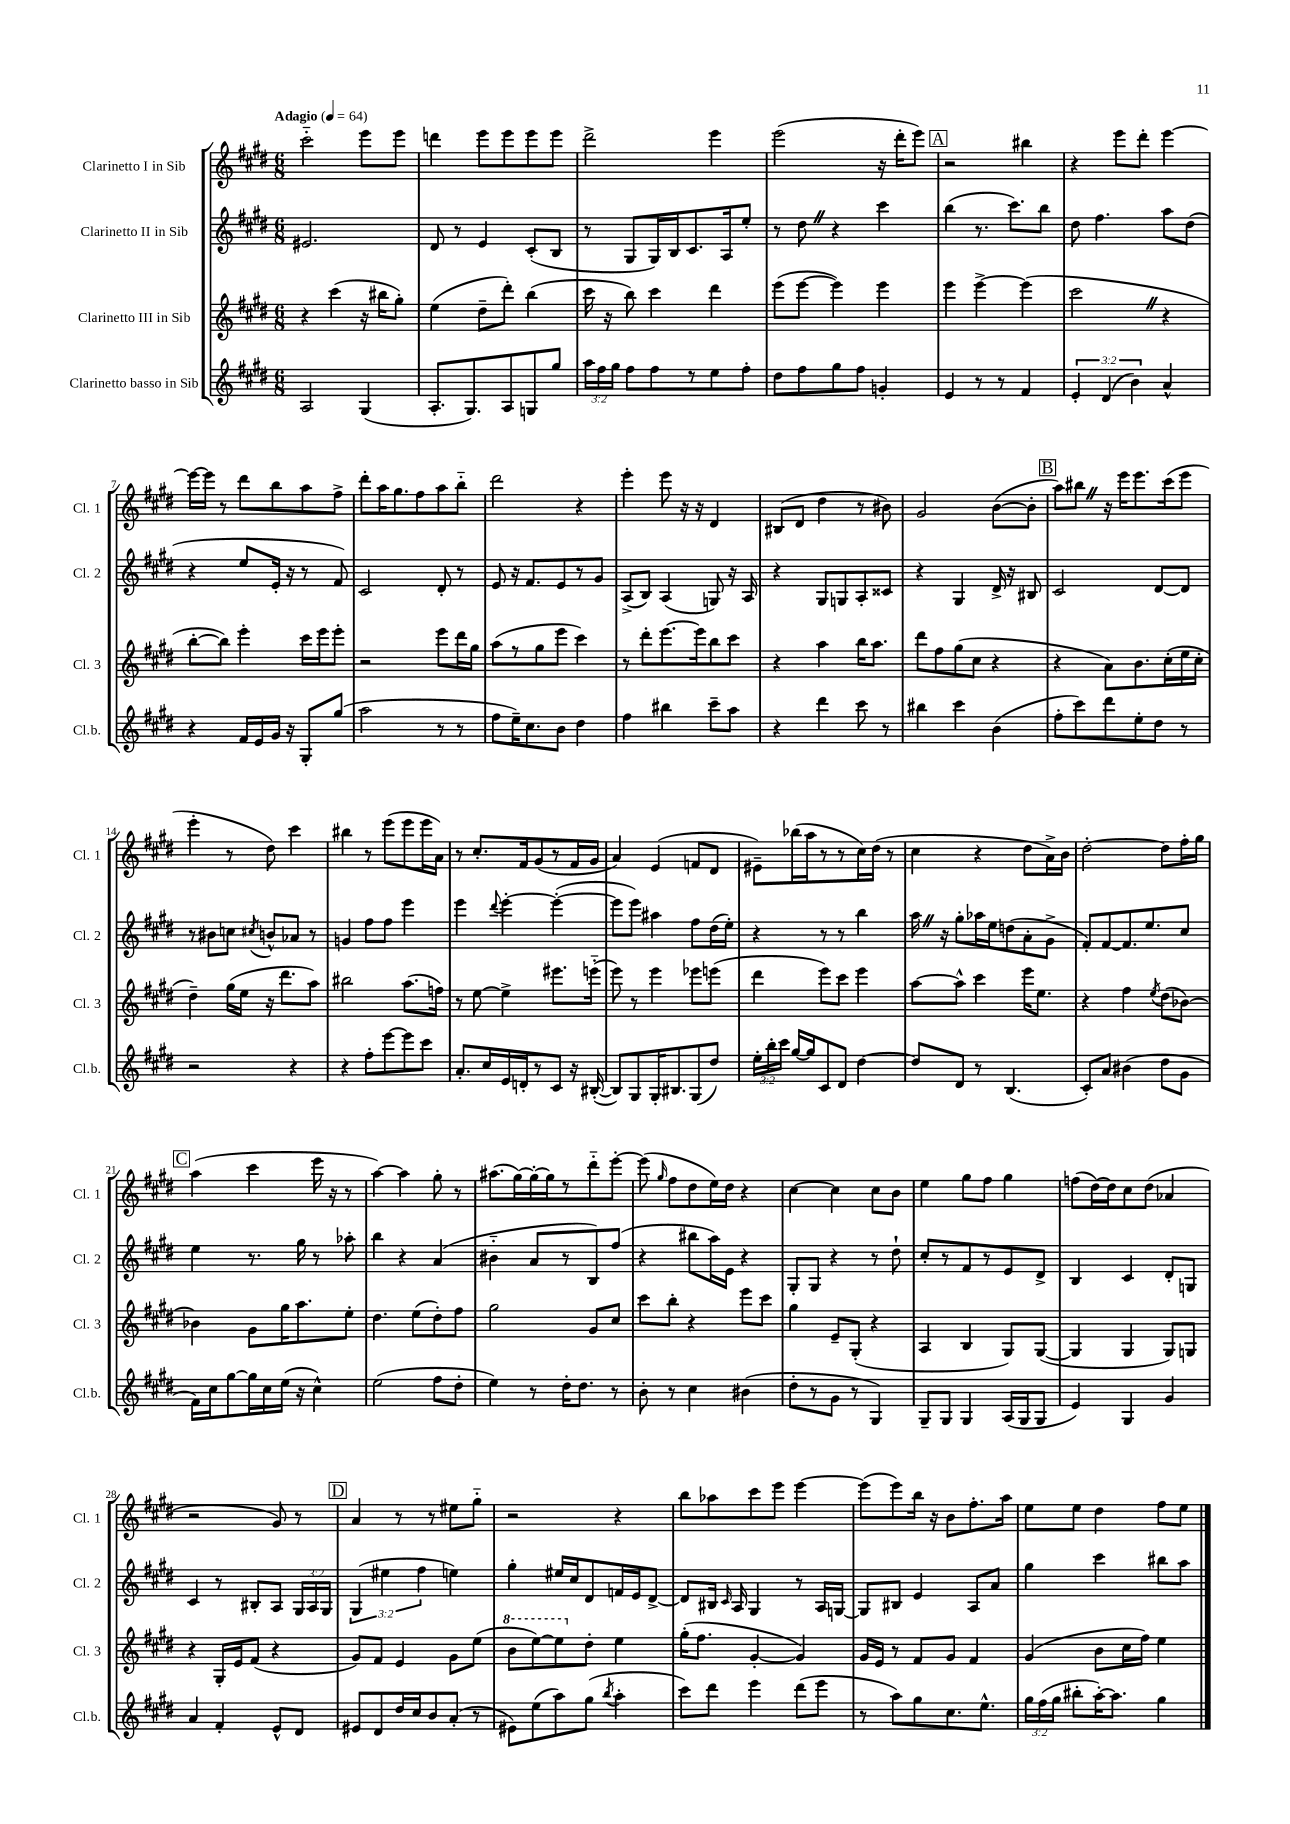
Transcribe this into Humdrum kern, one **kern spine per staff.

**kern	**kern	**kern	**kern
*staff4	*staff3	*staff2	*staff1
*clefG2	*clefG2	*clefG2	*clefG2
*k[f#c#g#d#]	*k[f#c#g#d#]	*k[f#c#g#d#]	*k[f#c#g#d#]
*M6/8	*M6/8	*M6/8	*M6/8
*MM64	*MM64	*MM64	*MM64
2A/	4r	2.e#/	2ccc#'~\
.	(4ccc#\	.	.
(4G#/	16r	.	8eee\L
.	16bb#\LK	.	.
.	8gg#'\J)	.	8eee\J
=	=	=	=
8.A'/L	(4ee\	8d#/	4ddd\
.	.	8r	.
8.G#/)	.	.	.
.	8dd#~\L	4e/	8eee\L
8A/	8ddd#'\J)	.	8eee\
8G/	(4bb\	(8c#'/L	8eee\
8gg#/J	.	8B/J	8eee\J
=	=	=	=
24aa\LL	16ccc#\	8r	2ddd#^\
24ff#\	.	.	.
.	16r	.	.
24gg#\JJ	.	.	.
8ff#\L	8bb\)	8G#/L	.
8ff#\	4ccc#\	16G#/L)	.
.	.	16B/J	.
8r	.	8.c#/	.
8ee\	4ddd#\	.	4eee\
.	.	16A/k	.
8ff#'\J	.	8ee'/J	.
=	=	=	=
8dd#\L	(8eee\L	8r	(2eee\
8ff#\	[8eee\J	8dd#\	.
8gg#\	4eee\])	4r	.
8ff#\J	.	.	.
4g'/	4eee\	4ccc#\	16r
.	.	.	16ddd#'\LK
.	.	.	8eee\J)
=	=	=	=
4e/	4eee\	(4bb\	2r
8r	[4eee^\	8.r	.
8r	.	.	.
.	.	8.ccc#\L)	.
4f#/	(4eee\]	.	4bb#\
.	.	8bb\J	.
=	=	=	=
6e'/	2ccc#\	8dd#\	4r
.	.	4.ff#\	.
(6d#/	.	.	.
.	.	.	8eee\L
6b\)	.	.	.
.	.	.	8ddd#'\J
4a^^/	4r	8aa\L	[4eee\
.	.	(8dd#\J	.
=	=	=	=
4r	[8bb'\L	4r	16eee\_LL
.	.	.	16eee\]JJ
.	8bb\]J)	.	8r
16f#/LL	4eee'\	8ee/L	8ddd#\L
16e/	.	.	.
16g#/JJ	.	16e'/Jk	8bb\
16r	.	16r	.
8G#'/L	16ccc#\LL	8r	8aa\
.	16eee\J	.	.
(8gg#/J	8eee'\J	8f#/)	8ff#^\J
=	=	=	=
2aa\	2r	2c#/	8ddd#'\L
.	.	.	16aa\K
.	.	.	8.gg#\
.	.	.	8ff#\
8r	8eee\L	8d#'/	8aa\
8r	16ddd#\L	8r	8bb'~\J
.	16gg#\JJ	.	.
=	=	=	=
8ff#\L	(8aa\L	8e/	2ddd#\
16ee~\K)	8r	16r	.
8.cc#\	.	8.f#/L	.
.	8gg#\	.	.
8b\J	8eee\J	8e/	.
4dd#\	4ccc#\)	8r	4r
.	.	8g#/J	.
=	=	=	=
4ff#\	8r	(8A^/L	4eee'\
.	8ddd#'\L	8B/J)	.
4bb#\	[8.eee\	(4A/	8eee\
.	.	.	16r
.	16eee\]k	.	16r
8ccc#~\L	8bb\	8G/)	4d#/
8aa\J	8ccc#\J	16r	.
.	.	16A/	.
=	=	=	=
4r	4r	4r	(8B#/L
.	.	.	8d#/J
4ddd#\	4aa\	8G#/L	4dd#\
.	.	8G/	.
8ccc#\	16bb\LK	8A'/	8r
.	8.aa\J	.	.
8r	.	8c##/J	8b#\)
=	=	=	=
4bb#\	8ddd#\L	4r	2g#/
.	8ff#\	.	.
4ccc#\	(8gg#\	4G#/	.
.	8cc#\J	.	.
(4b\	4r	16d#^/	([8b\L
.	.	16r	.
.	.	8B#/	8b'\]J
=	=	=	=
8ff#'\L	4r	2c#/	8aa\L)
8ccc#\)	.	.	8bb#\J
8ddd#\	8a\L)	.	16r
.	.	.	16eee\LK
8ee'\	8.b\	.	8.eee\
8dd#\J	.	[8d#/L	.
.	(16cc#'\L	.	(16ccc#\k
8r	16ee\	8d#/]J	8eee\J
.	16cc#'\JJ	.	.
=	=	=	=
2r	4dd#~\)	8r	4eee'\
.	.	8b#\L	.
.	(16gg#\LL	8cc\J	8r
.	16ee\JJ	.	.
.	.	8qcc#/	.
.	16r	8b^^/L	8dd#\)
.	8.ddd#\L	.	.
4r	.	8a-/J	4ccc#\
.	8aa\J)	8r	.
=	=	=	=
4r	2bb#\	4g/	4bb#\
8ff#'\L	.	8ff#\L	8r
[8eee\	.	8ff#\J	(8eee\L
8eee\]	(8.aa\L	4eee\	8eee\
8ccc#\J	.	.	16eee\L
.	16ff\Jk)	.	16a\JJ)
=	=	=	=
8.a'/L	8r	4eee\	8r
.	[8ee\	.	8.cc#'/L
16cc#/L	.	.	.
.	.	8qqddd#/	.
16e/	4ee^\]	[4eee'\	.
16d'/J	.	.	16f#/k
8r	.	.	(8g#/
8c#/J	8.eee#\L	(4eee'\_	8r
16r	.	.	16f#/L
([16B#'/	(16eee'~\Jk	.	16g#/JJ
=	=	=	=
8B#/]L)	8eee\)	8eee\]L	4a/)
8G#/	8r	8eee\J)	.
16G#'/K	4eee\	4aa#\	(4e/
8.B#/	.	.	.
(8G#/	8eee-\L	8ff#\L	8f/L
8dd#/J)	(8eee\J	(16dd#\L	8d#/J
.	.	16ee'\JJ)	.
=	=	=	=
24ee'\LL	4ddd#\	4r	8e#~\L)
24bb'\	.	.	.
24ccc#\JJ	.	.	.
[16gg#/LL	.	.	(16bb-\L
16gg#/]J	.	.	16aa\J
8c#/	8eee\L)	8r	8r
8d#/J	8ccc#\J	8r	8r
[4dd#\	4eee\	4bb\	16cc#\L)
.	.	.	(16dd#\JJ
.	.	.	8r
=	=	=	=
8dd#/]L	[8aa\L	16aa\	4cc#\
.	.	16r	.
8d#/J	8aa^^\]J	8gg#'\L	.
8r	4ccc#\	16aa-\L	4r
.	.	16ee\J	.
(4.B/	.	(8dd\	.
.	16eee\LK	8a'\	8dd#\L
.	8.ee\J	.	.
.	.	8g#^\J	16a^\L)
.	.	.	16b\JJ
=	=	=	=
8c#'/L)	4r	8f#'/L)	[2dd#'\
8a/J	.	[8f#/	.
(4b#\	4ff#\	8.f#/]	.
.	.	8.ee/	.
.	8qee/	.	.
8dd#\L	(8dd#\L	.	8dd#\]L
8g#\J	[8b-\J)	8cc#/J	16ff#'\L
.	.	.	16gg#\JJ
=	=	=	=
16f#\LL)	4b-\]	4ee\	(4aa\
16cc#\J	.	.	.
[8gg#\	.	.	.
16gg#\]L	8g#\L	8.r	4ccc#\
16cc#\	.	.	.
(16ee\JJ	16gg#\K	.	.
16r	8.aa\	16gg#\	.
4cc#^^\)	.	8r	16eee\
.	.	.	16r
.	8ee'\J	8aa-'\	8r
=	=	=	=
(2ee\	4.dd#\	4bb\	[4aa\)
.	.	4r	4aa\]
.	(8ee\L	.	.
8ff#\L	8dd#'\)	(4a/	8gg#'\
8dd#'\J	8ff#\J	.	8r
=	=	=	=
4ee\)	2gg#\	4b#'~\	(8.aa#\L
.	.	.	[16gg#\L)
8r	.	8a/L	16gg#'\_
.	.	.	16gg#\]J
16dd#'\LK	.	8r	8r
8.dd#\J	.	.	.
.	8g#/L	8B/)	8ddd#'~\
8r	8cc#/J	(8ff#/J	[8eee'\J
=	=	=	=
8b'\	8ccc#\L	4r	(8eee\]
.	.	.	16qqgg#/
8r	8bb'\J	.	8ff#\L
4cc#\	4r	8bb#\L	8dd#\
.	.	16aa\L)	16ee\L)
.	.	16e\JJ	16dd#\JJ
(4b#\	8eee\L	4r	4r
.	8ccc#\J	.	.
=	=	=	=
8dd#'\L	4gg#\	8G#'/L	[4cc#\
8r	.	8G#/J	.
8g#\J	8e~/L	4r	4cc#\]
8r	(8G#'/J	.	.
4G#/)	4r	8r	8cc#\L
.	.	8dd#`\	8b\J
=	=	=	=
8G#~/L	4A/	8cc#'/L	4ee\
8G#/J	.	8r	.
4G#/	4B/	8f#/	8gg#\L
.	.	8r	8ff#\J
(16A/LL	8G#/L)	8e/	4gg#\
16G#/J	.	.	.
8G#/J	([8G#/J	8d#^/J	.
=	=	=	=
4e/)	4G#/]	4B/	(8ff\L
.	.	.	[16dd#\L)
.	.	.	16dd#\]J
4G#/	4G#/	4c#/	8cc#\
.	.	.	(8dd#\J
4g#/	8G#/L)	8d#'/L	4a-/
.	8G/J	8G/J	.
=	=	=	=
4a/	4r	4c#/	2r
4f#'/	16G#'/LL	8r	.
.	16e/J	.	.
.	(8f#/J	8B#'/L	.
8e^^/L	4r	8A/J	8g#/)
8d#/J	.	24G#/LL	8r
.	.	24A/	.
.	.	24G#/JJ	.
=	=	=	=
8e#/L	8g#/L)	(6G#/	4a/
8d#/	8f#/J	.	.
.	.	6ee#\	.
16dd#/L	4e/	.	8r
16cc#/J	.	.	.
.	.	6ff#\	.
8b/	.	.	8r
(8a'/J	8g#\L	4ee\)	8ee#\L
8r	(8ee\J	.	8gg#'~\J
=	=	=	=
8e#\L)	8bb\L	4gg#'\	2r
(8ee\	[8eee\)	.	.
8aa\)	8eee\]	16ee#/LL	.
.	.	16cc#/J	.
(8gg#\J	8dd#'\J	8d#/	.
8qbb/	.	.	.
4aa'\	4ee\	16f/L	4r
.	.	16e/J	.
.	.	[8d#^/J	.
=	=	=	=
8ccc#\L)	(16gg#'\LK	8d#/]L	8bb\L
.	8.ff#\J	.	.
8ddd#\J	.	16B#/Jk	8aa-\
.	.	16qqc#/	.
.	.	16A/	.
4eee\	[4g#'/	4G#/	8ccc#\
.	.	.	8eee\J
(8ddd#\L	4g#/])	8r	[4eee\
8eee\J	.	16A/LL	.
.	.	[16G/JJ	.
=	=	=	=
8r	16g#/LL	8G/]L	(8eee\]L
.	16e/JJ	.	.
8aa\L)	8r	8B#/J	8eee\)
8gg#\	8f#/L	4e/	16bb\Jk
.	.	.	16r
8.cc#\	8g#/J	.	8b\L
.	4f#/	8A/L	8.ff#'\
8.ee^^\J	.	.	.
.	.	8a/J	.
.	.	.	16aa\Jk
=	=	=	=
24gg#\LL	(4g#/	4gg#\	8ee\L
(24ff#\	.	.	.
24gg#\JJ	.	.	.
8bb#'\L	.	.	8ee\J
[16aa'\K)	8b\L	4ccc#\	4dd#\
8.aa\]J	.	.	.
.	16cc#\L	.	.
.	16ff#\JJ)	.	.
4gg#\	4ee\	8bb#\L	8ff#\L
.	.	8aa\J	8ee\J
==	==	==	==
*-	*-	*-	*-
